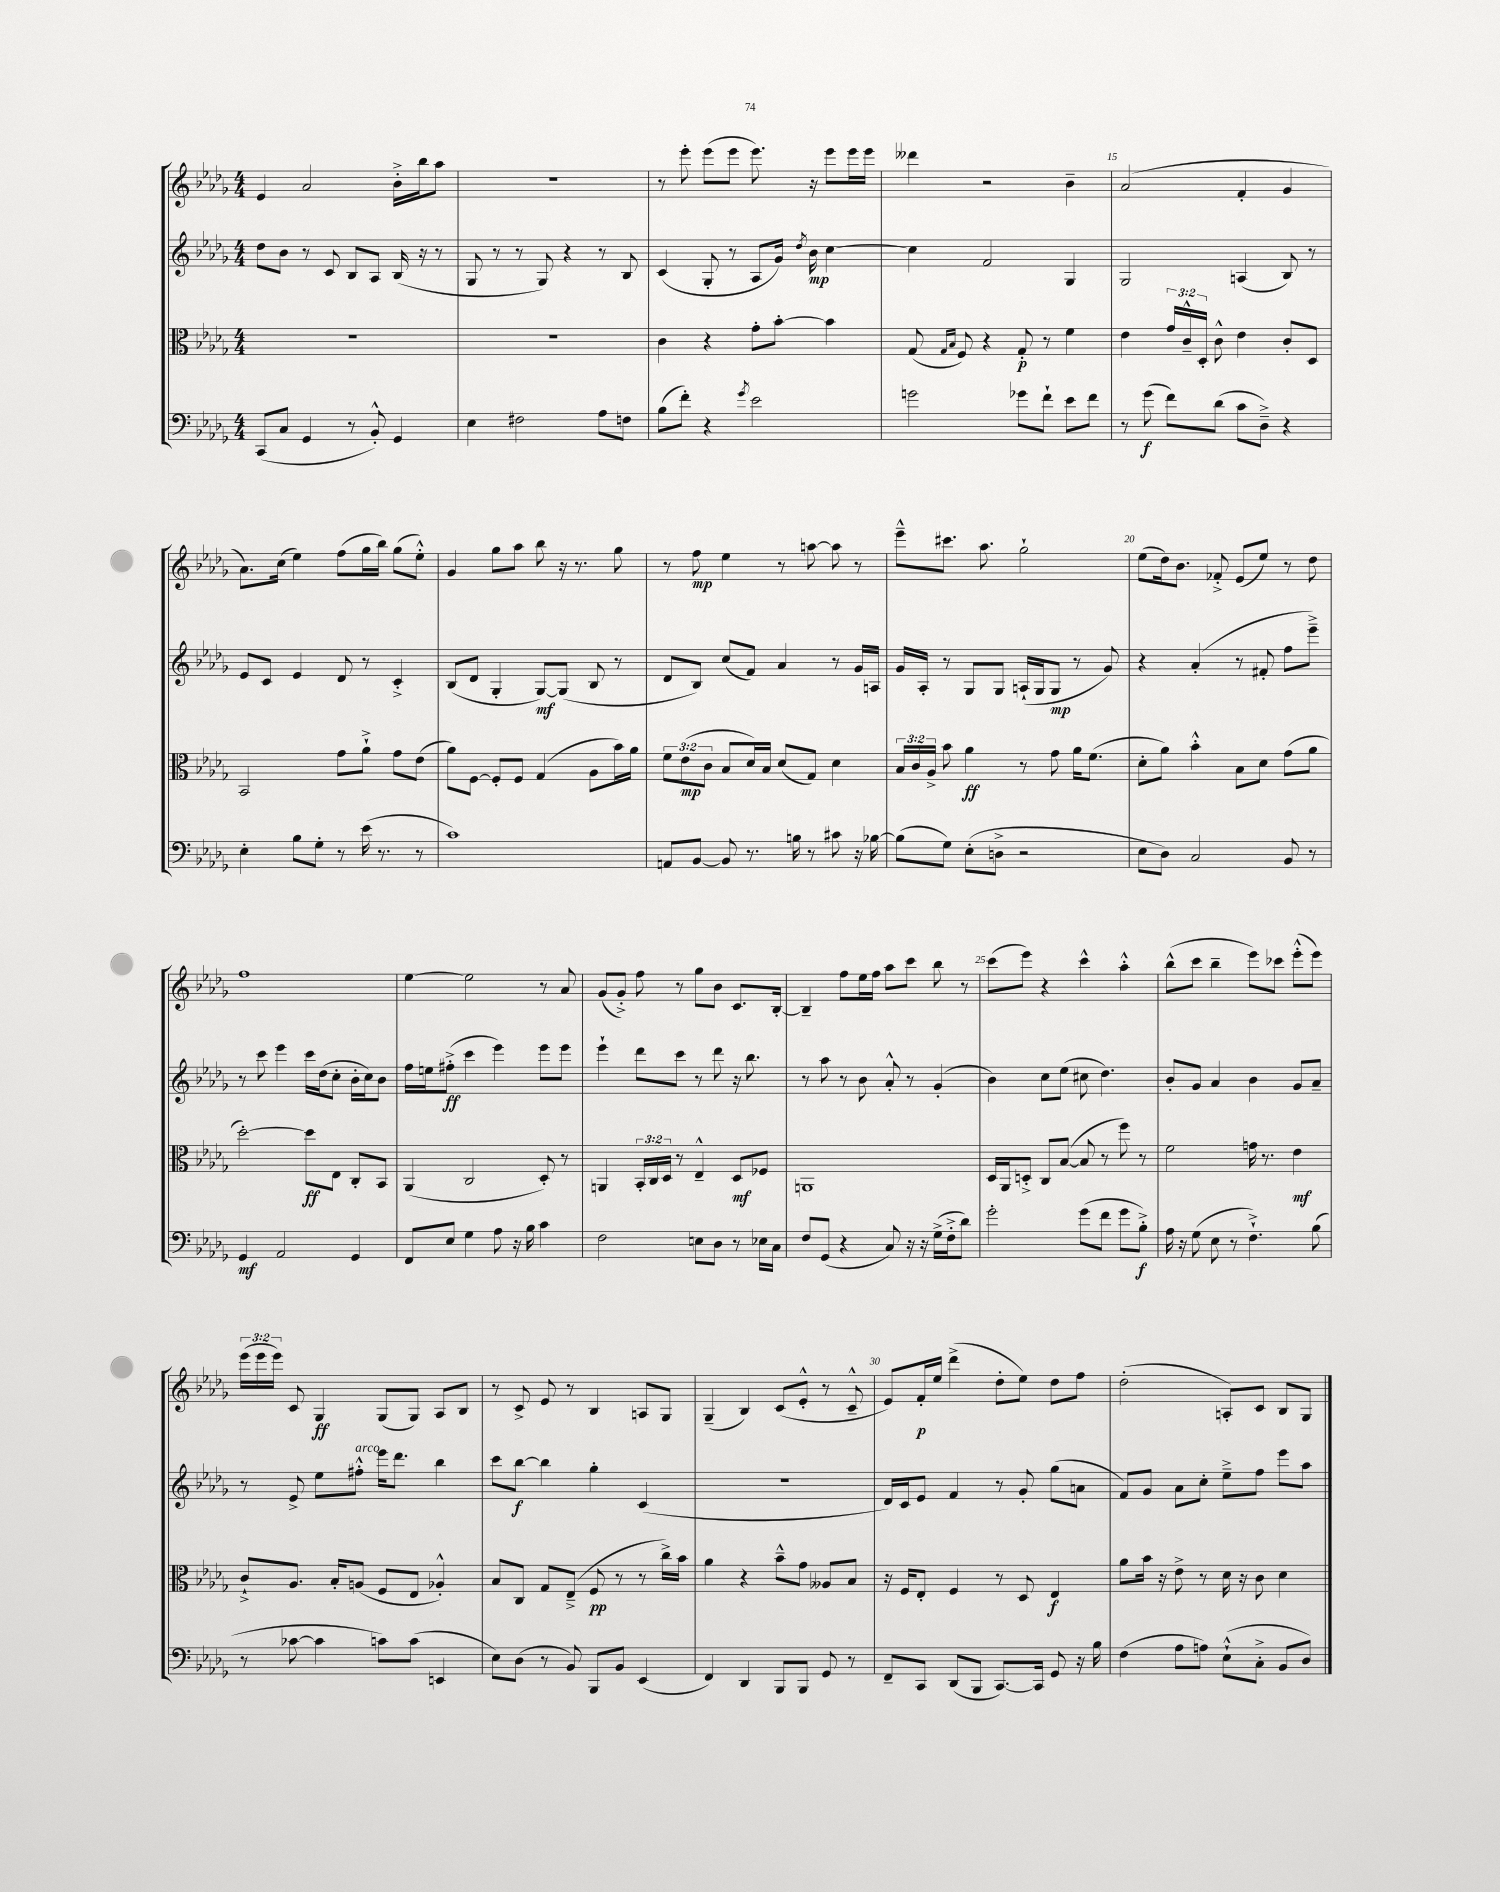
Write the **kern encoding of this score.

**kern	**kern	**kern	**kern
*staff4	*staff3	*staff2	*staff1
*clefF4	*clefC3	*clefG2	*clefG2
*k[b-e-a-d-g-]	*k[b-e-a-d-g-]	*k[b-e-a-d-g-]	*k[b-e-a-d-g-]
*M4/4	*M4/4	*M4/4	*M4/4
(8CC/L	1r	8dd-\L	4e-/
8C/J	.	8b-\J	.
4GG-/	.	8r	2a-/
.	.	8c/	.
8r	.	8B-/L	.
8BB-'^^/)	.	8A-/J	.
4GG-/	.	(16B-/	16b-'^\LL
.	.	16r	16bb-\J
.	.	8r	8aa-\J
=	=	=	=
4E-\	1r	8G-/	1r
.	.	8r	.
2F#\	.	8r	.
.	.	8G-/)	.
.	.	4r	.
8A-\L	.	8r	.
8F\J	.	8B-/	.
=	=	=	=
(8B-\L	4c\	(4c/	8r
8f'\J)	.	.	8eee-'\
4r	4r	8G-'/	(8eee-\L
.	.	8r	8eee-\J
8qg-/	.	.	.
2e-\	8g-'\L	8A-/L	8.eee-\)
.	[8b-'\J	16g-/Jk)	.
.	.	8qdd-/	.
.	.	16b-\	16r
.	4b-\]	[4cc\	8eee-\L
.	.	.	16eee-\L
.	.	.	16eee-\JJ
=	=	=	=
2g\	(8G-/	4cc\]	4ddd--\
.	16qqG-/LL	.	.
.	16qqB-/JJ	.	.
.	8F/)	.	.
.	4r	2f/	2r
8g-\L	8G-'/	.	.
8f`\J	8r	.	.
8e-\L	4f\	4G-/	4b-~\
8f\J	.	.	.
=	=	=	=
8r	4e-\	2G-/	(2a-/
(8g-\	.	.	.
8f\L)	24g-/LL	.	.
.	24c~^^/	.	.
.	24D-'/JJ	.	.
(8d-\J	8c^^\	.	.
8c\L	4e-\	(4A/	4f'/
8D-~^\J)	.	.	.
4r	8c'/L	8B-/)	4g-/
.	8D-/J	8r	.
=	=	=	=
4E-'\	2BB-/	8e-/L	8.a-\L)
.	.	8c/J	.
.	.	.	(16cc\Jk
8B-\L	.	4e-/	4ee-\)
8G-'\J	.	.	.
8r	8g-\L	8d-/	(8ff\L
(16e-\	8a-`^\J	8r	16gg-\L
8.r	.	.	16bb-\JJ)
.	8g-\L	4c'^/	(8gg-\L
8r	(8e-\J	.	8ee-'^^\J)
=	=	=	=
1c)	8a-\L)	(8B-/L	4g-/
.	[8F\J	8d-/J	.
.	8F'/]L	4G-'/	8gg-\L
.	8F/J	.	8aa-\J
.	(4G-/	[8G-/L)	8bb-\
.	.	(8G-/]J	16r
.	.	.	8.r
.	8A-\L	8B-/	.
.	16b-\L)	8r	8gg-\
.	16a-\JJ	.	.
=	=	=	=
8AA/L	12f\L	8d-/L	8r
.	(12e-\	.	.
[8BB-/J	.	8B-/J)	8ff\
.	12c\J	.	.
8BB-/]	8B-/L	(8cc/L	4ee-\
8.r	16d-/L)	8f/J)	.
.	16B-/JJ	.	.
.	(8d-/L	4a-/	8r
16B\	.	.	.
8r	8G-/J)	.	[8aa\
8c#\	4d-\	8r	8aa\]
16r	.	16g-/LL	8r
[16B-\	.	16A/JJ	.
=	=	=	=
(8B-\]L	24B-/LL	16g-/LL	8eee-~^^\L
.	24c/	.	.
.	.	16A-'/JJ	.
.	24A-^/JJ	.	.
8G-\J)	8b-\	8r	8.ccc#\J
(8E-'\L	4a-\	8G-/L	.
.	.	.	8.aa-\
8D^\J	.	8G-/J	.
2r	8r	(16A`/LL	2gg-`\
.	.	16G-/J	.
.	8g-\	8G-/J	.
.	16a-\LK	8r	.
.	(8.f\J	.	.
.	.	8g-/)	.
=	=	=	=
8E-\L	8d-'\L	4r	(8ee-\L
8D-\J)	8a-\J)	.	16dd-\k)
.	.	.	8.b-\J
2C/	4b-'^^\	(4a-'/	.
.	.	.	8f-'^/
.	8B-\L	8r	(8e-/L
.	8d-\J	8f#'/	8ee-/J)
8BB-/	(8g-\L	8ff\L	8r
8r	8a-\J	8eee-~^\J)	8dd-\
=	=	=	=
4GG-/	[2dd-'\)	8r	1ff
.	.	8ccc\	.
2AA-/	.	4eee-\	.
.	8dd-\]L	16ccc\LL	.
.	.	(16dd-\J	.
.	8E-\J	8cc'\J	.
4GG-/	8C'/L	16b-'\LL	.
.	.	16cc\J)	.
.	8BB-/J	8b-\J	.
=	=	=	=
8FF/L	(4AA-/	16ff\LL	[4ee-\
.	.	16ee\J	.
8E-/J	.	(8ff#'^\J	.
4G-\	2C/	4ccc\	2ee-\]
8A-\	.	4eee-\)	.
16r	.	.	.
16B-\	.	.	.
4c\	8D-'/)	8eee-\L	8r
.	8r	8eee-\J	8a-/
=	=	=	=
2F\	4AA/	4eee-`\	(8g-/L
.	.	.	8g-'^/J)
.	24BB-'/LL	8ddd-\L	8ff\
.	24C/	.	.
.	24D-/JJ	.	.
.	8r	8ccc\J	8r
8E\L	4E-~^^/	8r	8gg-\L
8D-\J	.	8ddd-\	8b-\J
8r	8D-/L	16r	8.c/L
.	.	8.bb-\	.
16E-\LL	8F-/J	.	.
16C\JJ	.	.	[16B-'/Jk
=	=	=	=
8F/L	1AA	8r	4B-~/]
(8GG-/J	.	8aa-\	.
4r	.	8r	8ff\L
.	.	8b-\	16ee-\L
.	.	.	16ff\JJ
8C/)	.	8a-'^^/	8aa-\L
16r	.	8r	8ccc\J
16r	.	.	.
(16G-^\LL	.	(4g-'/	8bb-\
16F'^\J	.	.	.
8d-\J)	.	.	8r
=	=	=	=
2g-'\	16D-/LL	4b-\)	(8ccc\L
.	16AA-/J	.	.
.	8D'^/J	.	8eee-\J)
.	8C/L	8cc\L	4r
.	([8B-/J	(8ee-\J	.
(8g-\L	8B-/]	8cc#\	4ccc^^\
8f\J	8r	4.dd-\)	.
8g-\L	8ff\)	.	4aa-'^^\
8B-'^\J)	8r	.	.
=	=	=	=
16A-\	2f\	8b-'/L	(8bb-^^\L
16r	.	.	.
(8G-\	.	8g-/J	8ccc\J
8E-\	.	4a-/	4bb-~\
8r	.	.	.
4.F`^\)	16g\	4b-\	8eee-\L)
.	8.r	.	.
.	.	.	8ccc-\J
.	4e-\	8g-/L	(8eee-'^^\L
(8B-\	.	8a-~/J	8eee-\J)
=	=	=	=
8r	8c`^/L	8r	(24eee-\LL
.	.	.	24eee-\
.	.	.	24eee-\JJ)
[8c-\	8.A-/J	8e-^/	8c/
4c-\]	.	8ee-\L	4G-/
.	16B-'/LK	.	.
.	(8A/J	8ff#'^^\J	.
8c\L)	8F/L	16eee-\LK	(8G-/L
.	.	8.ddd-\J	.
(8c\J	8E-/J	.	8G-/J)
4EE/	4A-'^^/)	4bb-\	8A-/L
.	.	.	8B-/J
=	=	=	=
8E-\L)	8B-/L	8ccc\L	8r
(8D-\J	8C/J	[8bb-\J	8c^/
8r	8G-/L	4bb-\]	8e-/
8BB-/)	(8E-~^/J	.	8r
8BBB-/L	8F/	4gg-'\	4B-/
8BB-/J	8r	.	.
(4EE-/	8r	(4c/	8A/L
.	16cc^\LL)	.	8G-/J
.	16b-\JJ	.	.
=	=	=	=
4FF/)	4a-\	1r	(4G-~/
4DD-/	4r	.	4B-/)
8BBB-/L	8b-~^^\L	.	(8c/L
8BBB-/J	8g-\J	.	8e-'^^/J
8GG-/	8A--/L	.	8r
8r	8B-/J	.	8c~^^/
=	=	=	=
8FF~/L	16r	16d-/LL)	8e-/L)
.	16F/LK	16c/J	.
8CC/J	8E-'/J	8e-/J	16f'/L
.	.	.	16ee-/JJ
(8DD-/L	4F/	4f/	(4ddd-^\
8BBB-/J	.	.	.
[8.CC/L)	8r	8r	8dd-'\L
.	8D-/	8g-'/	8ee-\J)
16CC/]Jk	.	.	.
8GG-/	4E-/	(8gg-\L	8dd-\L
16r	.	8a\J	8ff\J
16B-\	.	.	.
=	=	=	=
(4F\	8a-\L	8f/L)	(2dd-'\
.	16b-\Jk	8g-/J	.
.	16r	.	.
8A-\L	8e-^\	8a-\L	.
8A\J)	8r	8cc'\J	.
(8E-`^^\L	16d-\	8ee-~^\L	8A'/L)
.	16r	.	.
8C'^\J	8c\	8ff\J	8c/J
8BB-/L	4d-\	8eee-\L	8B-/L
8D-/J)	.	8aa-\J	8G-/J
==	==	==	==
*-	*-	*-	*-
